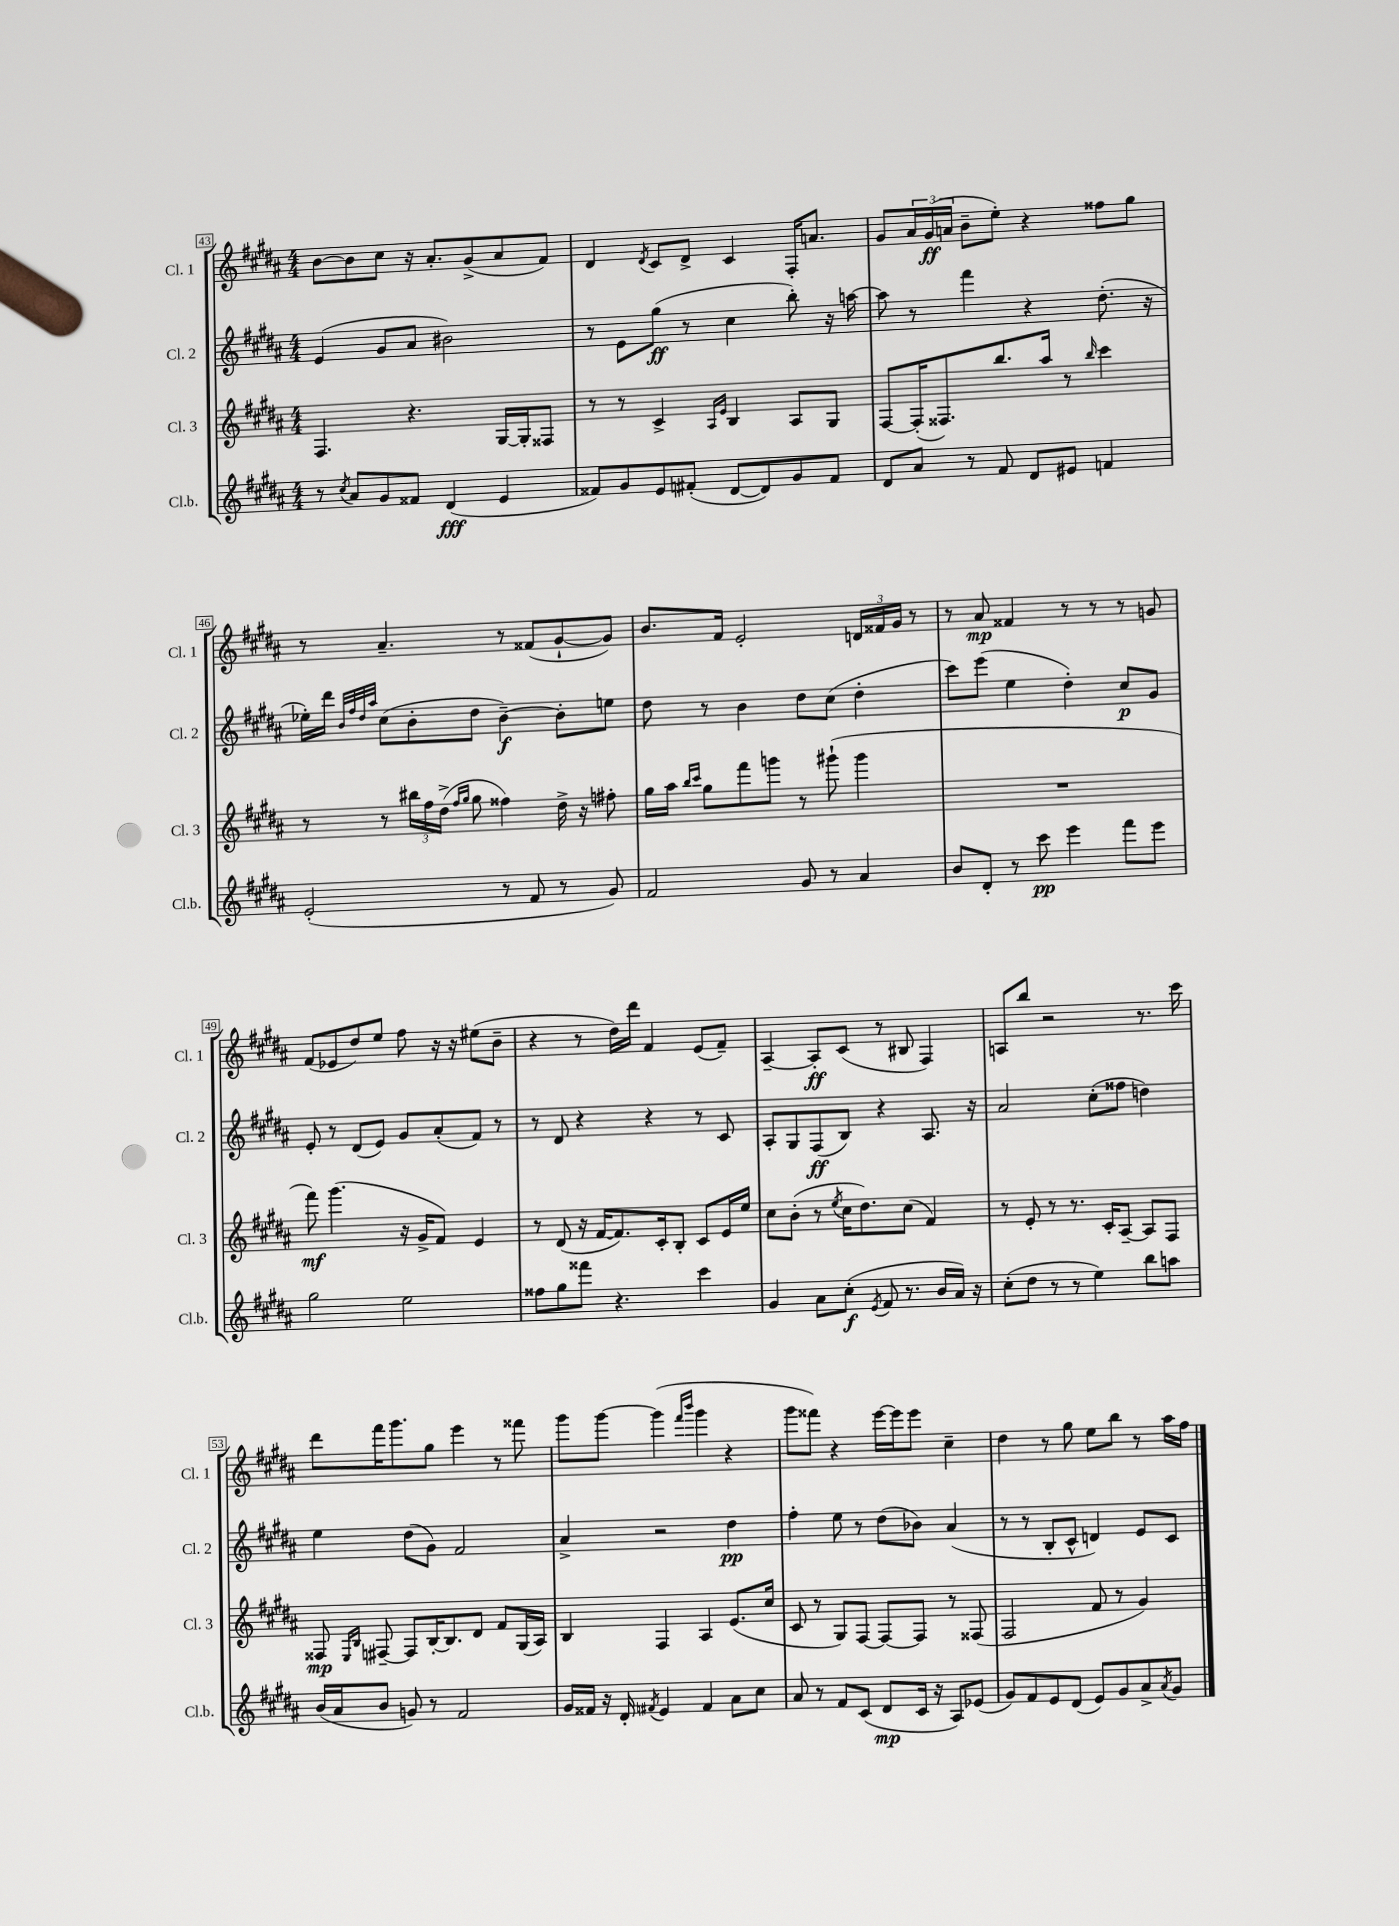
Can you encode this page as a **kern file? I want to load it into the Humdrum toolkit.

**kern	**dynam	**kern	**dynam	**kern	**dynam	**kern	**dynam
*part4	*part4	*part3	*part3	*part2	*part2	*part1	*part1
*staff4	*staff4	*staff3	*staff3	*staff2	*staff2	*staff1	*staff1
*I"Cl.b.	*	*I"Cl. 3	*	*I"Cl. 2	*	*I"Cl. 1	*
*I'Cl.b.	*	*I'Cl. 3	*	*I'Cl. 2	*	*I'Cl. 1	*
*clefG2	*	*clefG2	*	*clefG2	*	*clefG2	*
*k[f#c#g#d#a#]	*	*k[f#c#g#d#a#]	*	*k[f#c#g#d#a#]	*	*k[f#c#g#d#a#]	*
*M4/4	*	*M4/4	*	*M4/4	*	*M4/4	*
=43	=43	=43	=43	=43	=43	=43	=43
8r	.	4.F#/	.	(4e/	.	[8b\L	.
8qcc#/	.	.	.	.	.	.	.
8a#/L	.	.	.	.	.	8b\]	.
8g#/	.	.	.	8g#/L	.	8cc#\J	.
8f##X/J	.	4.r	.	8a#/J	.	16r	.
.	.	.	.	.	.	8.a#'/L	.
(4d#/	fff	.	.	2b#X\)	.	.	.
.	.	.	.	.	.	(8g#^/	.
4e/	.	[16G#/LL	.	.	.	8a#/	.
.	.	16G#'/J]	.	.	.	.	.
.	.	8F##X/J	.	.	.	8f#/J)	.
=44	=44	=44	=44	=44	=44	=44	=44
8f##X/L)	.	8r	.	8r	.	4d#/	.
8g#/	.	8r	.	8e\L	.	.	.
.	.	.	.	.	.	8qd#/	.
8e/	.	4c#^/	.	(8gg#\J	ff	8c#/L	.
(8f#X'/J	.	.	.	8r	.	8d#^/J	.
.	.	16qqA#/LL	.	.	.	.	.
.	.	16qqe/JJ	.	.	.	.	.
[8d#/L	.	4B/	.	4cc#\	.	4c#/	.
8d#/])	.	.	.	.	.	.	.
8g#/	.	8A#/L	.	8bb'\)	.	16F#'/KL	.
.	.	.	.	.	.	8.an/J	.
8f#/J	.	8G#/J	.	16r	.	.	.
.	.	.	.	[16aan\	.	.	.
=45	=45	=45	=45	=45	=45	=45	=45
8d#/L	.	[8F#/L	.	8aa\]	.	8g#/L	.
8a#/J	.	(16F#'/K]	.	8r	.	24a#/L	.
.	.	.	.	.	.	(24g#/	ff
.	.	8.F##X/)	.	.	.	.	.
.	.	.	.	.	.	24an/JJ	.
8r	.	.	.	4fff#\	.	8b~\L	.
8f#/	.	8.bb/	.	.	.	8ee'\J)	.
8d#/L	.	.	.	4r	.	4r	.
.	.	16aa#/Jk	.	.	.	.	.
8e#X/J	.	8r	.	.	.	.	.
.	.	16qqbb/	.	.	.	.	.
4fn/	.	4ccc#\	.	(8.dd#'\	.	8ff##X\L	.
.	.	.	.	.	.	8gg#\J	.
.	.	.	.	16r	.	.	.
!!LO:LB:g=z
=46	=46	=46	=46	=46	=46	=46	=46
(2e'/	.	8r	.	16ee-X'\LL)	.	8r	.
.	.	.	.	16ddd#\JJ	.	.	.
.	.	.	.	32qqb/LLL	.	.	.
.	.	.	.	32qqff#/	.	.	.
.	.	.	.	32qqdd#/	.	.	.
.	.	.	.	32qqaa#/JJJ	.	.	.
.	.	8r	.	(8cc#\L	.	4.a#~/	.
.	.	24bb#X\LL	.	8b'\	.	.	.
.	.	24ff#\	.	.	.	.	.
.	.	(24dd#^\JJ	.	.	.	.	.
.	.	16qqff#/LL	.	.	.	.	.
.	.	16qqgg#/JJ	.	.	.	.	.
.	.	8gg#\	.	8dd#\J	.	.	.
8r	.	4ff##X\)	.	[4b~\)	f	8r	.
8f#/	.	.	.	.	.	(8f##X/L	.
8r	.	16dd#^\	.	8b'\L]	.	[8g#`/	.
.	.	16r	.	.	.	.	.
8g#/)	.	8ff#X'\	.	8een\J	.	8g#/J])	.
=47	=47	=47	=47	=47	=47	=47	=47
2f#/	.	16gg#\LL	.	8dd#\	.	8.b/L	.
.	.	16aa#\JJ	.	.	.	.	.
.	.	16qqbb/LL	.	.	.	.	.
.	.	16qqccc#/JJ	.	.	.	.	.
.	.	8gg#\L	.	8r	.	.	.
.	.	.	.	.	.	16f#/Jk	.
.	.	8fff#\	.	4b\	.	2e'/	.
.	.	8gggn\J	.	.	.	.	.
8g#/	.	8r	.	8dd#\L	.	.	.
8r	.	(8ggg#X`\	.	(8cc#\J	.	.	.
4a#/	.	4ggg#\	.	4dd#'\	.	24dn/LL	.
.	.	.	.	.	.	24f##X/	.
.	.	.	.	.	.	24g#/JJ	.
.	.	.	.	.	.	8r	.
=48	=48	=48	=48	=48	=48	=48	=48
8b/L	.	1r	.	8ccc#\L)	.	8r	.
8d#'/J	.	.	.	(8eee\J	.	8a#/	mp
8r	.	.	.	4ee\	.	4f##X/	.
8ccc#\	pp	.	.	.	.	.	.
4eee\	.	.	.	4dd#'\)	.	8r	.
.	.	.	.	.	.	8r	.
8fff#\L	.	.	.	8cc#/L	p	8r	.
8eee\J	.	.	.	8g#/J	.	8gn/	.
!!LO:LB:g=z
=49	=49	=49	=49	=49	=49	=49	=49
2gg#\	.	8fff#\)	mf	8e'/	.	(8f#/L	.
.	.	(4.ggg#\	.	8r	.	8e-X/	.
.	.	.	.	(8d#/L	.	8dd#/)	.
.	.	.	.	8e/J)	.	8ee/J	.
2ee\	.	16r	.	8g#/L	.	8ff#\	.
.	.	16g#^/KL	.	.	.	.	.
.	.	8f#/J)	.	(8a#'/	.	16r	.
.	.	.	.	.	.	16r	.
.	.	4e/	.	8f#/J)	.	(8ee#X\L	.
.	.	.	.	8r	.	8b~\J	.
=50	=50	=50	=50	=50	=50	=50	=50
8ff##X\L	.	8r	.	8r	.	4r	.
8gg#\	.	(8d#/	.	8d#/	.	.	.
8fff##X\J	.	16r	.	4r	.	8r	.
.	.	[16f#/KL	.	.	.	.	.
4.r	.	8.f#/])	.	.	.	16dd#\LL)	.
.	.	.	.	.	.	16ddd#\JJ	.
.	.	.	.	4r	.	4f#/	.
.	.	16c#'/k	.	.	.	.	.
.	.	8B'/J	.	.	.	.	.
4ccc#\	.	8c#/L	.	8r	.	(8e/L	.
.	.	16e/L	.	8c#/	.	8f#~/J)	.
.	.	16ee/JJ	.	.	.	.	.
=51	=51	=51	=51	=51	=51	=51	=51
4g#/	.	8cc#\L	.	8A#'/L	.	[4A#~/	.
.	.	(8b'\J	.	8G#/	.	.	.
8a#\L	.	8r	.	(8F#/	ff	8A#'/L]	ff
.	.	8qee/	.	.	.	.	.
(8cc#'\J	f	16cc#\KL	.	8B/J)	.	(8c#/J	.
.	.	8.dd#\)	.	.	.	.	.
8qe/	.	.	.	.	.	.	.
8f#/	.	.	.	4r	.	8r	.
8.r	.	(8cc#\J	.	.	.	8B#X/	.
.	.	4f#/)	.	8.A#/	.	4F#/)	.
16b/LL	.	.	.	.	.	.	.
16a#/JJ)	.	.	.	.	.	.	.
16r	.	.	.	16r	.	.	.
=52	=52	=52	=52	=52	=52	=52	=52
(8cc#'\L	.	8r	.	2a#/	.	8An/L	.
8dd#\J	.	8e'/	.	.	.	8bb/J	.
8r	.	8r	.	.	.	2r	.
8r	.	8.r	.	.	.	.	.
4ee\)	.	.	.	(8cc#'\L	.	.	.
.	.	16c#'/KL	.	.	.	.	.
.	.	[8A#~/J	.	8ff##X\J	.	.	.
8bb\L	.	8A#/L]	.	4ddn\)	.	8.r	.
8aan\J	.	8F#/J	.	.	.	.	.
.	.	.	.	.	.	16ccc#\	.
!!LO:LB:g=z
=53	=53	=53	=53	=53	=53	=53	=53
(16b/LL	.	8F##X/	mp	4ee\	.	8ddd#\L	.
16a#/J	.	.	.	.	.	.	.
.	.	16qqE/LL	.	.	.	.	.
.	.	16qqB/JJ	.	.	.	.	.
8b/J	.	[8F#X~/	.	.	.	16fff#\K	.
.	.	.	.	.	.	8.ggg#\	.
8gn/)	.	8F#/L]	.	(8dd#\L	.	.	.
8r	.	[16B'/K	.	8g#\J)	.	8gg#\J	.
.	.	8.B/]	.	.	.	.	.
2f#/	.	.	.	2f#/	.	4eee\	.
.	.	8d#/J	.	.	.	.	.
.	.	8f#/L	.	.	.	8r	.
.	.	(16G#/L	.	.	.	8fff##X\	.
.	.	16A#/JJ)	.	.	.	.	.
=54	=54	=54	=54	=54	=54	=54	=54
16g#/LL	.	4B/	.	4a#^/	.	8ggg#\L	.
16f##X/JJ	.	.	.	.	.	.	.
16r	.	.	.	.	.	[8ggg#\J	.
16d#'/	.	.	.	.	.	.	.
8qf#X/	.	.	.	.	.	.	.
4e/	.	4F#/	.	2r	.	(4ggg#\]	.
.	.	.	.	.	.	16qqfff#/LL	.
.	.	.	.	.	.	16qqbbb/JJ	.
4f#/	.	4A#/	.	.	.	4ggg#\	.
8a#\L	.	(8.e/L	.	4dd#\	pp	4r	.
8cc#\J	.	.	.	.	.	.	.
.	.	16cc#/Jk	.	.	.	.	.
=55	=55	=55	=55	=55	=55	=55	=55
8a#/	.	8c#/	.	4ff#'\	.	8ggg#\L	.
8r	.	8r	.	.	.	8fff##X\J)	.
8f#/L	.	8G#/L)	.	8ee\	.	4r	.
(8c#/J	.	[8F#/J	.	8r	.	.	.
8d#/L	mp	8F#/L_	.	(8dd#\L	.	[16eee\LL	.
.	.	.	.	.	.	16eee\J]	.
16c#/Jk	.	8F#/J]	.	8b-X\J)	.	8eee\J	.
16r	.	.	.	.	.	.	.
8A#/L)	.	8r	.	(4a#/	.	4cc#~\	.
(8e-X/J	.	(8F##X/	.	.	.	.	.
=56	=56	=56	=56	=56	=56	=56	=56
8g#/L)	.	2F#/	.	8r	.	4dd#\	.
8f#/	.	.	.	8r	.	.	.
8e/	.	.	.	8B'/L	.	8r	.
(8d#/J	.	.	.	8c#^^/J	.	8gg#\	.
8e/L)	.	8f#/	.	4dn/)	.	8ee\L	.
8g#/	.	8r	.	.	.	8bb\J	.
8a#^/	.	4g#/)	.	8e/L	.	8r	.
8qa#/	.	.	.	.	.	.	.
8g#/J	.	.	.	8c#/J	.	16aa#\LL	.
.	.	.	.	.	.	16ff#\JJ	.
==	==	==	==	==	==	==	==
*-	*-	*-	*-	*-	*-	*-	*-
